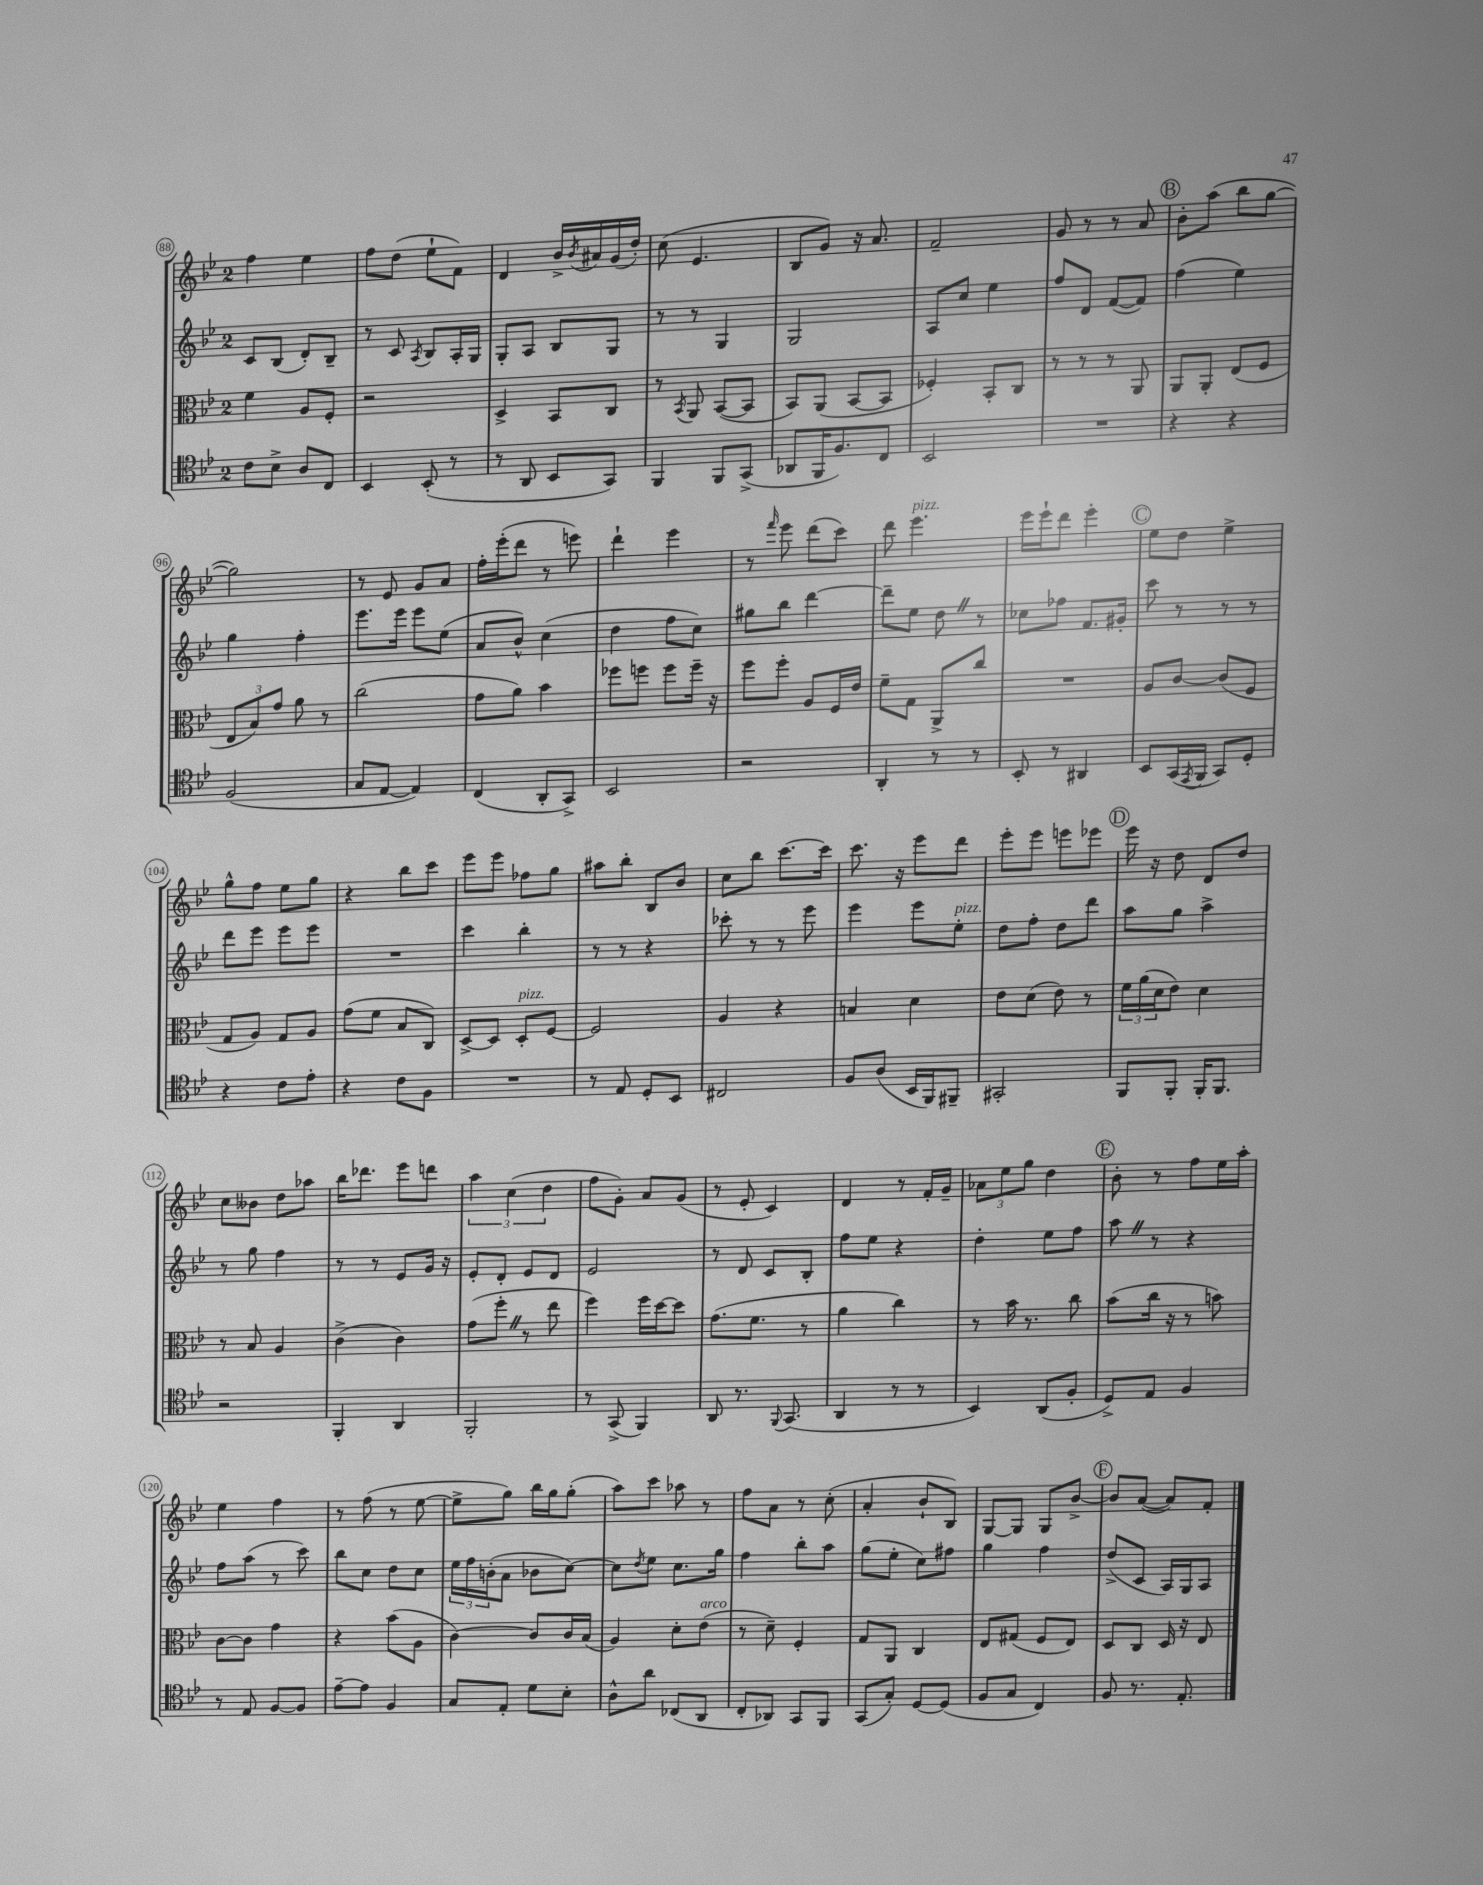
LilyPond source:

<<
\new StaffGroup <<
\new Staff = "s0" {
    \clef treble \key bes \major \once \override Staff.TimeSignature.style = #'single-digit \time 2/4
    f''4 ees''4 |
    f''8 d''8( ees''8-! f'8) |
    d'4 bes'16-> \acciaccatura { bes'8 } ais'16 g'16( d''16-.) |
    c''8( ees'4. |
    bes8 g'8) r16 a'8. |
    f'2-- |
    g'8 r8 r8 a'8 |
    \mark \markup { \circle "B" } bes'8-. a''8( bes''8 g''8~ |
    g''2) |
    r8 ees'8 g'8 a'8 |
    f''16-. ees'''16-.( d'''8 r8 e'''8) |
    d'''4-! ees'''4 |
    r8 \grace { f'''16 } ees'''8 d'''8( c'''8) |
    d'''8 ees'''4.^\markup { \italic "pizz." } |
    ees'''16 ees'''16-! d'''8 ees'''4-. |
    \mark \markup { \circle "C" } ees''8 d''8 ees''4-> |
    g''8-^ f''8 ees''8 g''8 |
    r4 bes''8 c'''8 |
    ees'''8 ees'''8 fes''8 g''8 |
    ais''8 bes''8-. bes8 bes'8 |
    c''8 bes''8 c'''8.~ c'''16 |
    c'''8. r16 ees'''8 d'''8 |
    ees'''8-. ees'''8 e'''8 ees'''8 |
    \mark \markup { \circle "D" } ees'''16 r16 d''8 d'8 d''8 |
    c''8 beses'8 d''8 aes''8 |
    bes''16 des'''8. ees'''8 d'''8 |
    \tuplet 3/2 { a''4 c''4( d''4 } |
    f''8 g'8-.) a'8 g'8( |
    r8 ees'8-. c'4) |
    d'4 r8 f'16-. g'16-- |
    \tuplet 3/2 { aes'8 ees''8 g''8 } d''4 |
    \mark \markup { \circle "E" } bes'8-. r8 f''8 ees''16 a''16-. |
    ees''4 f''4 |
    r8 f''8( r8 ees''8~ |
    ees''8-> g''8) bes''16 g''16 g''8-.( |
    a''8) c'''8 aes''8 r8 |
    f''8 a'8 r8 c''8-.( |
    a'4-. bes'8-! bes8) |
    g8~ g8 g8 bes'8~-> |
    \mark \markup { \circle "F" } bes'8 a'8~( a'8) f'8-. \bar "|." |
}
\new Staff = "s1" {
    \clef treble \key bes \major \once \override Staff.TimeSignature.style = #'single-digit \time 2/4
    c'8 bes8( d'8-.) bes8-- |
    r8 c'8 \acciaccatura { a8 } bes8 a16-. g16 |
    g8-. a8 bes8 g8 |
    r8 r8 g4 |
    g2 |
    a8 c''8 ees''4 |
    f''8 d'8 f'8~( f'8) |
    \mark \markup { \circle "B" } f''4( ees''4) |
    g''4 f''4-. |
    ees'''8. ees'''16 ees'''8 ees''8( |
    a'8 bes'8-^) c''4( |
    d''4 f''8 c''8) |
    gis''8 bes''8 d'''4~ |
    d'''8-- ees''8 d''8 \once \override BreathingSign.text = \markup { \musicglyph "scripts.caesura.straight" } \breathe r8 |
    ces''8 fes''8 f'8. gis'16-. |
    \mark \markup { \circle "C" } c'''8 r8 r8 r8 |
    d'''8 ees'''8 ees'''8 ees'''8 |
    R2 |
    c'''4 bes''4-. |
    r8 r8 r4 |
    ces'''8-. r8 r8 ees'''8 |
    ees'''4 ees'''8 ees''8-.^\markup { \italic "pizz." } |
    d''8 f''8-. d''8 d'''8 |
    \mark \markup { \circle "D" } a''8 g''8 a''4-> |
    r8 g''8 f''4 |
    r8 r8 ees'8 g'16 r16 |
    ees'8-. d'8-. ees'8 d'8 |
    ees'2 |
    r8 d'8 c'8 bes8-. |
    f''8 ees''8 r4 |
    d''4-. ees''8 f''8 |
    \mark \markup { \circle "E" } a''8 \once \override BreathingSign.text = \markup { \musicglyph "scripts.caesura.straight" } \breathe r8 r4 |
    f''8 a''8( r8 c'''8) |
    bes''8 c''8 d''8 c''8 |
    \tuplet 3/2 { ees''16 f''16 b'16-.( } a'8 bes'8 c''8~) |
    c''8 \acciaccatura { d''8 } ees''8 c''8. g''16 |
    f''4 bes''8-. a''8 |
    g''8( ees''8-. c''8) fis''8 |
    g''4 f''4 |
    \mark \markup { \circle "F" } d''8->( c'8 a16) g16 a8 \bar "|." |
}
\new Staff = "s2" {
    \clef alto \key bes \major \once \override Staff.TimeSignature.style = #'single-digit \time 2/4
    f'4 a8 f8-. |
    r2 |
    d4-> bes,8 c8 |
    r8 \acciaccatura { bes,8 } a,8 bes,8~( bes,8 |
    bes,8) a,8( bes,8~ bes,8 |
    fes4-.) bes,8-. c8 |
    r8 r8 r8 a,8 |
    \mark \markup { \circle "B" } a,8 a,8-. ees8( f8 |
    \tuplet 3/2 { ees8 bes8) g'8 } a'8 r8 |
    c''2( |
    g'8 a'8) bes'4 |
    fes''8 f''8 f''8 f''16-- r16 |
    f''8 f''8-. a8 f16 ees'16 |
    f'8-- g8 a,8-> c''8 |
    R2 |
    \mark \markup { \circle "C" } a8 c'8~ c'8( f8 |
    g8 a8) g8 a8 |
    g'8( f'8 bes8 c8) |
    d8~-> d8 d8-.^\markup { \italic "pizz." } f8~ |
    f2 |
    a4 r4 |
    b4 d'4 |
    ees'8 d'8( ees'8) r8 |
    \mark \markup { \circle "D" } \tuplet 3/2 { f'16 a'16( d'16 } ees'8) d'4 |
    r8 bes8 a4 |
    c'4->( c'4) |
    g'8( f''8-. \once \override BreathingSign.text = \markup { \musicglyph "scripts.caesura.straight" } \breathe r8 ees''8 |
    f''4) f''16 d''16~ d''8 |
    g'8.( f'8. r8 |
    a'4 c''4) |
    r8 bes'16 r8. c''8 |
    \mark \markup { \circle "E" } bes'8( c''16 r16 r8 b'8) |
    c'8~ c'8 g'4 |
    r4 bes'8( a8 |
    c'4~) c'8 c'16 bes16( |
    a4) d'8-. ees'8^\markup { \italic "arco" }( |
    r8 d'8--) f4-. |
    g8 a,8 c4 |
    ees8 gis8( f8 ees8) |
    \mark \markup { \circle "F" } d8 c8 d16 r16 ees8 \bar "|." |
}
\new Staff = "s3" {
    \clef tenor \key bes \major \once \override Staff.TimeSignature.style = #'single-digit \time 2/4
    c'8 bes8-> a8 c8 |
    bes,4 bes,8-.( r8 |
    r8 a,8 bes,8 g,8) |
    f,4 f,8 g,8->( |
    aes,8 f,16 f8.) c8 |
    bes,2 |
    R2 |
    \mark \markup { \circle "B" } r4 r4 |
    f2( |
    g8 ees8~ ees4) |
    c4( a,8-. g,8->) |
    bes,2 |
    r2 |
    a,4-. r8 r8 |
    bes,8-. r8 ais,4 |
    \mark \markup { \circle "C" } bes,8 g,16( \acciaccatura { ees,8 } f,16 g,8) d8-. |
    r4 c'8 ees'8-. |
    r4 c'8 f8 |
    R2 |
    r8 ees8 d8-. bes,8 |
    cis2 |
    f8 a8( bes,16 f,16) fis,8-- |
    gis,2-. |
    \mark \markup { \circle "D" } f,8 f,8-. f,16-. f,8. |
    r2 |
    f,4-. a,4 |
    f,2-. |
    r8 g,8->( f,4) |
    a,8 r8. \appoggiatura { f,8 } g,8.( |
    a,4 r8 r8 |
    bes,4) a,8( f8-. |
    \mark \markup { \circle "E" } d8->) ees8 f4 |
    r8 ees8 f8~ f8 |
    ees'8~-- ees'8 f4 |
    g8 ees8-. d'8 bes8-. |
    a8-^ a'8 ces8( a,8 |
    c8-. aes,8) g,8 f,8 |
    g,8( g8-.) d8~ d8( |
    f8 g8 c4) |
    \mark \markup { \circle "F" } f8 r8. ees8.-. \bar "|." |
}
>>
>>
\layout { \context { \Score currentBarNumber = #88 \override BarNumber.stencil = #(make-stencil-circler 0.1 0.3 ly:text-interface::print) } }
